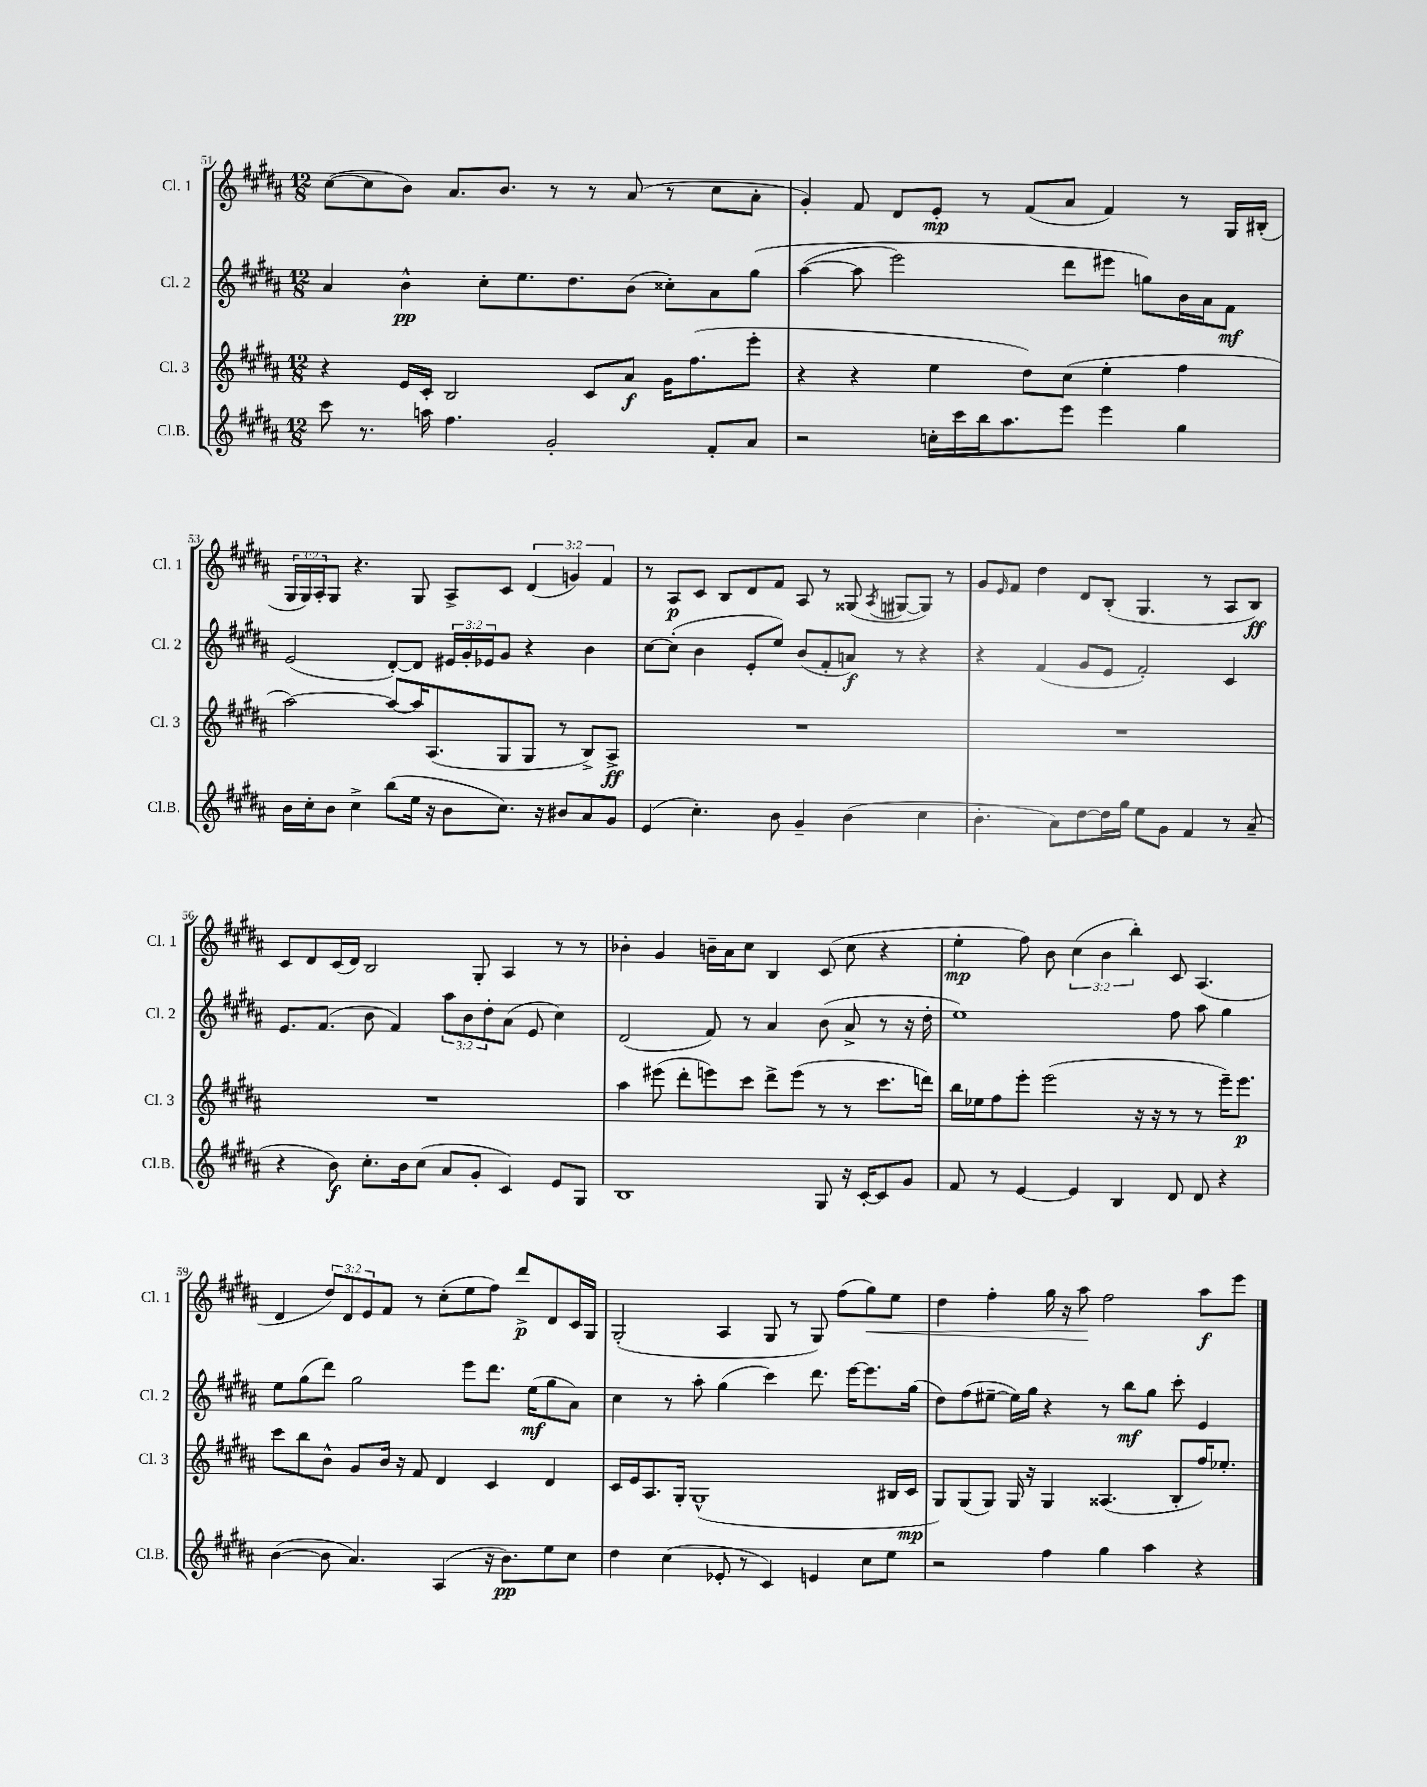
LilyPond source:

<<
\new StaffGroup <<
\new Staff = "s0" \with { instrumentName = "Cl. 1" shortInstrumentName = "Cl. 1" } {
    \clef treble \key b \major \numericTimeSignature \time 12/8 \override Staff.TupletNumber.text = #tuplet-number::calc-fraction-text
    cis''8~( cis''8 b'8) ais'8. b'8. r8 r8 ais'8( r8 cis''8 ais'8-. |
    gis'4-.) fis'8 dis'8 e'8-.\mp r8 fis'8( ais'8 fis'4) r8 gis16 bis16-.( |
    \tuplet 3/2 { gis16 gis16) ais16-. } gis8 r4. gis8 ais8-> cis'8 \tuplet 3/2 { dis'4( g'4) fis'4 } |
    r8 ais8\p cis'8 b8 dis'8 fis'8 ais8 r8 gisis8( \acciaccatura { ais8 } gis8~ gis8) r8 |
    gis'8 \grace { e'16 } fis'8 dis''4 dis'8 b8-.( gis4. r8 ais8 b8\ff) |
    cis'8 dis'8 cis'16( dis'16) b2 gis8-. ais4 r8 r8 |
    bes'4-. gis'4 b'16-- ais'16 cis''8 b4 cis'8( cis''8 r4 |
    e''4-.\mp fis''8) b'8 \tuplet 3/2 { cis''4( b'4 b''4-.) } cis'8 ais4.( |
    dis'4 \tuplet 3/2 { dis''8) dis'8 e'8 } fis'8 r8 cis''8-.( e''8 fis''8) dis'''8->\p dis'8 cis'16 gis16 |
    gis2-.( ais4 gis8 r8 gis8) fis''8( gis''8\<) e''8 |
    dis''4 fis''4-. gis''16 r16 ais''8\! fis''2 ais''8\f e'''8 \bar "|." |
}
\new Staff = "s1" \with { instrumentName = "Cl. 2" shortInstrumentName = "Cl. 2" } {
    \clef treble \key b \major \numericTimeSignature \time 12/8 \override Staff.TupletNumber.text = #tuplet-number::calc-fraction-text
    ais'4 b'4-^\pp cis''8-. e''8. dis''8. b'8( cisis''8-.) ais'8 gis''8\( |
    ais''4~( ais''8 e'''2) dis'''8 eis'''8 g''8\) b'16 ais'16 fis'8\mf |
    e'2( dis'8~-.) dis'8 \tuplet 3/2 { eis'16 gis'16-. ees'16 } gis'8 r4 b'4 |
    cis''8~ cis''8-.( b'4 e'8-. e''8) b'8( fis'8-. a'8\f) r8 r4 |
    r4 fis'4( gis'8 e'8 fis'2-.) cis'4 |
    e'8. fis'8.( b'8 fis'4) \tuplet 3/2 { ais''8 b'8 dis''8-. } ais'8( e'8 cis''4) |
    dis'2( fis'8) r8 ais'4 b'8( ais'8-> r8 r16 dis''16-. |
    e''1) fis''8 ais''8 gis''4 |
    e''8 gis''8( dis'''8) gis''2 e'''8 dis'''8. e''16\mf( gis''8 ais'8) |
    cis''4 r8 ais''8-. gis''4( cis'''4) dis'''8. e'''16~ e'''8. gis''16( |
    dis''8) fis''8( eis''8~-- eis''16) gis''16 r4 r8 b''8\mf gis''8 cis'''8-. e'4 \bar "|." |
}
\new Staff = "s2" \with { instrumentName = "Cl. 3" shortInstrumentName = "Cl. 3" } {
    \clef treble \key b \major \numericTimeSignature \time 12/8
    r4 e'16 cis'16-. b2 cis'8 ais'8\f gis'16 fis''8.( e'''8-. |
    r4 r4 e''4 dis''8) cis''8( e''4-. fis''4 |
    ais''2~) ais''8~ ais''16 ais8.( gis8 gis8 r8 b8->) ais8->\ff |
    R1. |
    R1. |
    R1. |
    ais''4 eis'''8( dis'''8-. e'''8) cis'''8 dis'''8-> e'''8( r8 r8 cis'''8. d'''16) |
    b''16 ees''16 fis''8 e'''8-. e'''2( r16 r16 r8 r8 e'''16--) e'''8.\p |
    cis'''8 b''8 b'8-^ gis'8 b'16 r16 fis'8 dis'4 cis'4 dis'4 |
    cis'16 e'16 ais8. gis16-. gis1-^( bis16 cis'16\mp |
    gis8) gis8( gis8) gis16 r16 gis4 aisis4.( b8-. fis''16) ees''8.-. \bar "|." |
}
\new Staff = "s3" \with { instrumentName = "Cl.B." shortInstrumentName = "Cl.B." } {
    \clef treble \key b \major \numericTimeSignature \time 12/8
    cis'''8 r8. a''16 fis''4. gis'2-. fis'8-. ais'8 |
    r2 c''16-. cis'''16 b''16 ais''8. e'''8 e'''4 gis''4 |
    b'16 cis''16-. b'8 cis''4-> b''8( e''16 r16 b'8 cis''8.) r16 bis'8 ais'8 gis'8 |
    e'4( cis''4.-.) b'8 gis'4-- b'4( cis''4 |
    b'4.-. ais'8) dis''8~ dis''16 gis''16 e''8 gis'8 fis'4 r8 ais'8--( |
    r4 b'8\f) cis''8.-. b'16 cis''8( ais'8 gis'8-. cis'4) e'8 gis8 |
    b1 gis8 r16 cis'16~-. cis'8 gis'8 |
    fis'8 r8 e'4~ e'4 b4 dis'8 dis'8 r4 |
    b'4~( b'8 ais'4.) ais4( r16 b'8.\pp) e''8 cis''8 |
    dis''4 cis''4( ees'8-. r8 cis'4) e'4 cis''8 e''8 |
    r2 fis''4 gis''4 ais''4 r4 \bar "|." |
}
>>
>>
\layout { \context { \Score currentBarNumber = #51 } }
